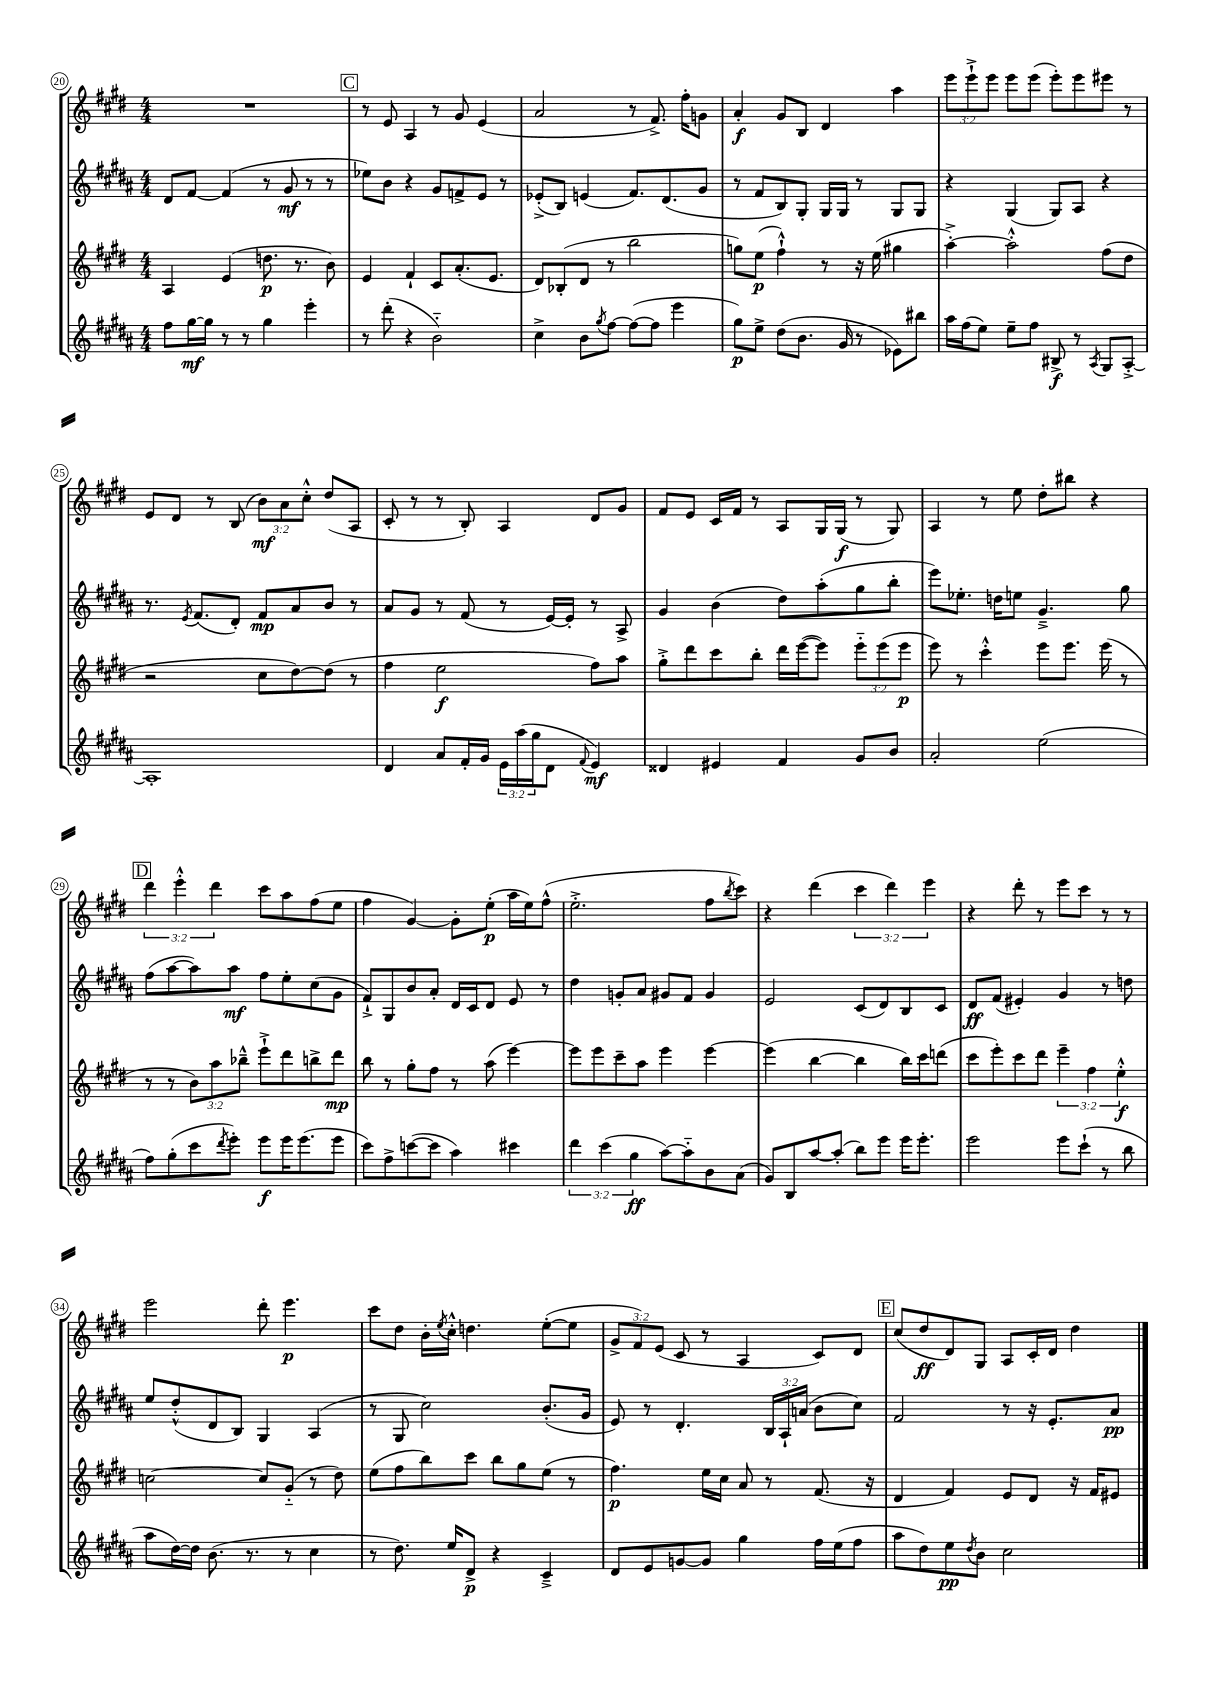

**kern	**kern	**kern	**kern
*staff4	*staff3	*staff2	*staff1
*clefG2	*clefG2	*clefG2	*clefG2
*k[f#c#g#d#a#]	*k[f#c#g#d#]	*k[f#c#g#d#a#]	*k[f#c#g#d#]
*M4/4	*M4/4	*M4/4	*M4/4
8ff#\L	4A/	8d#/L	1r
[16gg#\L	.	[8f#/J	.
16gg#\]JJ	.	.	.
8r	(4e/	(4f#/]	.
8r	.	.	.
4gg#\	8.dd\	8r	.
.	.	8g#/	.
.	8.r	.	.
4eee'\	.	8r	.
.	8b\)	8r	.
=	=	=	=
8r	4e/	8ee-\L)	8r
(8ddd#'\	.	8b\J	8e/
4r	4f#`/	4r	4A/
2b'~\)	8c#/L	8g#/L	8r
.	(8.a'/	8f^/	8g#/
.	.	8e/J	(4e/
.	8.e/J	.	.
.	.	8r	.
=	=	=	=
4cc#^\	8d#/L)	(8e-'^/L	2a/
.	(8B-'/	8B/J)	.
8b\L	8d#/J	(4e/	.
8qgg#/	.	.	.
[8ff#\J	8r	.	.
(8ff#\_L	2bb\	8.f#/L)	8r
8ff#\]J	.	.	8.f#^/)
.	.	(8.d#/	.
4eee\	.	.	.
.	.	.	16ff#'\LK
.	.	8g#/J	8g\J
=	=	=	=
8gg#\L)	8gg\L)	8r	4a'/
8ee^\J	(8ee\J	8f#/L	.
(8dd#\L	4ff#`^^\)	8B/)	8g#/L
8.b\J	.	8G#'/J	8B/J
.	8r	16G#/LL	4d#/
16g#/	.	16G#/JJ	.
8r	16r	8r	.
.	(16ee\	.	.
8e-\L)	4gg#\	8G#/L	4aa\
8bb#\J	.	8G#/J	.
=	=	=	=
16aa#\LL	[4aa'^\)	4r	12eee\L
(16ff#\J	.	.	.
.	.	.	12eee`^\
8ee\J)	.	.	.
.	.	.	12eee\J
8ee~\L	2aa'^^\]	(4G#/	8eee\L
8ff#\J	.	.	(8eee\J
8B#^/	.	8G#/L)	8eee'\L)
8r	.	8A#/J	8eee\
8qA#/	.	.	.
8G#/L	(8ff#\L	4r	8eee#\J
[8A#'^/J	8dd#\J	.	8r
=	=	=	=
1A#']	2r	8.r	8e/L
.	.	.	8d#/J
.	.	8qe/	.
.	.	(8.f#/L	.
.	.	.	8r
.	.	8d#'/J)	(8B/
.	8cc#\L	8f#/L	12b\L)
.	.	.	12a\
.	[8dd#\)	8a#/	.
.	.	.	12cc#'^^\J
.	(8dd#\]J	8b/J	(8dd#/L
.	8r	8r	8A/J
=	=	=	=
4d#/	4ff#\	8a#/L	8c#'/
.	.	8g#/J	8r
8a#/L	2ee\	8r	8r
16f#'/L	.	(8f#/	8B'/)
16g#/JJ	.	.	.
24e\LL	.	8r	4A/
(24aa#\	.	.	.
24gg#\J	.	.	.
8d#\J	.	[16e/LL)	.
.	.	16e'/]JJ	.
8qqf#/	.	.	.
4e/)	8ff#\L)	8r	8d#/L
.	8aa\J	8A#^/	8g#/J
=	=	=	=
4d##/	8gg#'^\L	4g#/	8f#/L
.	8ddd#\	.	8e/J
4e#/	8ccc#\	(4b\	16c#/LL
.	.	.	16f#/JJ
.	8bb'\J	.	8r
4f#/	16ddd#\LL	8dd#\L)	8A/L
.	([16eee\J	.	.
.	8eee\]J)	(8aa#'\	16G#/L
.	.	.	(16G#/JJ
8g#/L	12eee'~\L	8gg#\	8r
.	(12eee\	.	.
8b/J	.	8bb'\J	8G#/)
.	12eee\J	.	.
=	=	=	=
2a#'/	8eee\)	8eee\L)	4A/
.	8r	8.ee-'\J	.
.	4ccc#'^^\	.	8r
.	.	16dd\LK	.
.	.	8ee\J	8ee\
(2ee\	8eee\L	4.g#~^/	8dd#'\L
.	8.eee\J	.	8bb#\J
.	.	.	4r
.	(16eee\	.	.
.	8r	8gg#\	.
=	=	=	=
8ff#\L)	8r	(8ff#\L	6ddd#\
(8gg#'\	8r	[8aa#\	.
.	.	.	6eee'^^\
8ccc#\	12b\L)	8aa#\])	.
.	12aa\	.	6ddd#\
8qddd#/	.	.	.
8eee'\J)	.	8aa#\J	.
.	12bb-~^^\J	.	.
8eee\L	8eee`^\L	8ff#\L	8ccc#\L
16eee\K	8ddd#\	8ee'\	8aa\
(8.eee\	.	.	.
.	8bb^\	(8cc#\	(8ff#\
8eee\J	8ddd#\J	8g#\J	8ee\J
=	=	=	=
8ccc#\L)	8bb\	8f#`^/L)	4ff#\
8ff#^\	8r	8G#/	.
([8ccc\	8gg#'\L	8b/	[4g#/)
8ccc\]J	8ff#\J	8a#'/J	.
4aa#\)	8r	16d#/LL	8g#'\]L
.	.	16c#/J	.
.	(8aa\	8d#/J	(8ee'\J
4ccc#\	[4eee\)	8e/	16aa\LL
.	.	.	16ee\J)
.	.	8r	(8ff#^^\J
=	=	=	=
6ddd#\	8eee\]L	4dd#\	2.ee'^\
.	8eee\	.	.
(6ccc#\	.	.	.
.	8ccc#~\	8g'/L	.
6gg#\	.	.	.
.	8aa\J	8a#/J	.
[8aa#\L)	4eee\	8g#/L	.
8aa#'~\]	.	8f#/J	.
8b\	[4eee\	4g#/	8ff#\L
.	.	.	8qbb/
(8a#\J	.	.	8ccc#\J)
=	=	=	=
8g#/L)	(4eee\]	2e/	4r
8B/	.	.	.
[8aa#/	[4bb\	.	(4ddd#\
(8aa#'/]J	.	.	.
8bb\L)	4bb\]	(8c#/L	6ccc#\
8eee\J	.	8d#/)	.
.	.	.	6ddd#\)
16eee\LK	16bb\LL)	8B/	.
8.eee'\J	16ccc#\J	.	.
.	.	.	6eee\
.	(8ddd\J	8c#/J	.
=	=	=	=
2eee\	8ccc#\L	8d#/L	4r
.	8eee'\)	(8f#/J	.
.	8ccc#\	4e#'/)	8ddd#'\
.	8ddd#\J	.	8r
8eee\L	6eee~\	4g#/	8eee\L
(8ccc#`\J	.	.	8ccc#\J
.	6ff#\	.	.
8r	.	8r	8r
.	6ee'^^\	.	.
8bb\	.	8dd\	8r
=	=	=	=
8aa#\L	[2cc\	8ee/L	2eee\
[16dd#\L)	.	(8dd#'^^/	.
16dd#\]JJ	.	.	.
(8.b\	.	8d#/	.
.	.	8B/J)	.
8.r	.	.	.
.	8cc/]L	4G#/	8ddd#'\
8r	(8g#'~/J	.	4.eee\
4cc#\	8r	(4A#/	.
.	8dd#\)	.	.
=	=	=	=
8r	(8ee\L	8r	8ccc#\L
8.dd#\)	8ff#\	8G#/	8dd#\J
.	8bb\)	2cc#\)	16b'\LL
.	.	.	8qee/
16ee/LK	.	.	16cc#'^^\JJ
8d#^/J	8ccc#\J	.	4.dd\
4r	8bb\L	.	.
.	8gg#\	.	.
4c#~^/	(8ee\J	(8.b'/L	([8ee'\L
.	8r	.	8ee\]J
.	.	16g#/Jk	.
=	=	=	=
8d#/L	4.ff#\)	8e/)	12g#^/L
.	.	.	12f#/)
8e/	.	8r	.
.	.	.	(12e/J
[8g/	.	4.d#'/	8c#/
8g/]J	16ee\LL	.	8r
.	16cc#\JJ	.	.
4gg#\	8a/	.	4A/
.	8r	24B/LL	.
.	.	24A#`/	.
.	.	(24a/JJ	.
16ff#\LL	(8.f#/	8b\L	8c#/L)
(16ee\J	.	.	.
8ff#\J	.	8cc#\J)	8d#/J
.	16r	.	.
=	=	=	=
8aa#\L	4d#/	2f#/	(8cc#/L
8dd#\)	.	.	8dd#/
8ee\	4f#/)	.	8d#/)
8qdd#/	.	.	.
8b\J	.	.	8G#/J
2cc#\	8e/L	8r	8A/L
.	8d#/J	16r	16c#'/L
.	.	8.e'/L	16d#/JJ
.	16r	.	4dd#\
.	16f#/LK	.	.
.	8e#/J	8a#/J	.
==	==	==	==
*-	*-	*-	*-
